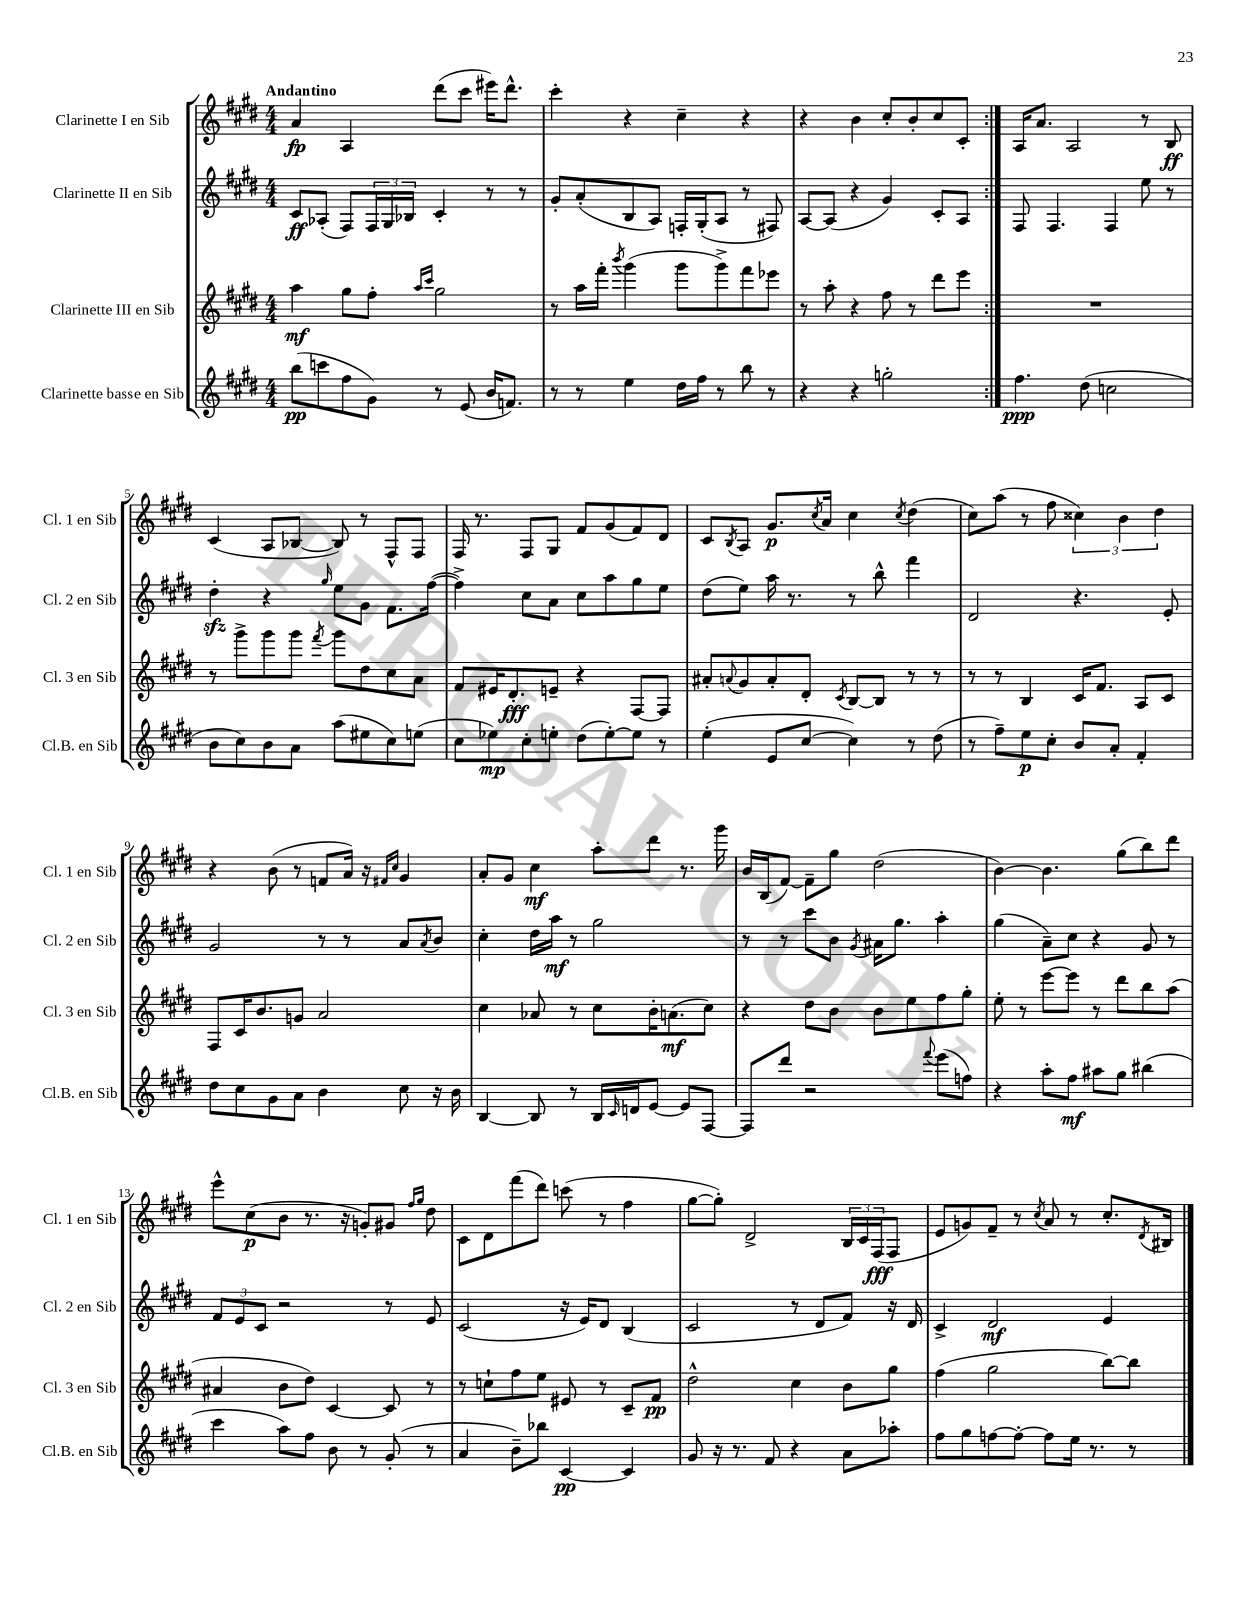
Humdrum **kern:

**kern	**kern	**kern	**kern
*staff4	*staff3	*staff2	*staff1
*clefG2	*clefG2	*clefG2	*clefG2
*k[f#c#g#d#]	*k[f#c#g#d#]	*k[f#c#g#d#]	*k[f#c#g#d#]
*M4/4	*M4/4	*M4/4	*M4/4
(8bb	4aa	8c#	4a
8ccc	.	(8A-'	.
8ff#	8gg#	8F#)	4A
8g#)	8ff#'	24F#	.
.	.	24G#	.
.	.	24B-	.
.	16qqaa	.	.
.	16qqccc#	.	.
8r	2gg#	4c#'	(8ddd#
(8e	.	.	8ccc#
16b	.	8r	16eee#)
8.f)	.	.	8.ddd#^^
.	.	8r	.
=	=	=	=
8r	8r	8g#'	4ccc#'
8r	16aa	(8a'	.
.	16fff#'	.	.
.	8qbbb	.	.
4ee	(4ggg#	8B	4r
.	.	8A)	.
16dd#	8ggg#	16F'	4cc#~
16ff#	.	(16G#'	.
8r	8ggg#^)	8A	.
8bb	8fff#	8r	4r
8r	8eee-	8F#)	.
=	=	=	=
4r	8r	[8A	4r
.	8aa'	(8A]	.
4r	4r	4r	4b
2gg'	8ff#	4g#)	8cc#'
.	8r	.	8b'
.	8ddd#	8c#'	8cc#
.	8eee	8A	8c#'
=:|!	=:|!	=:|!	=:|!
4.ff#	1r	8F#	16A
.	.	.	8.a
.	.	4.F#	.
.	.	.	2A
(8dd#	.	.	.
2cc	.	4F#	.
.	.	8ee	8r
.	.	8r	8B
=	=	=	=
8b	8r	4dd#'	(4c#
8cc#)	8ggg#^	.	.
8b	8ggg#	4r	8A
8a	8ggg#	.	[8B-
.	8qfff#	16qqgg#	.
(8aa	8ggg#	8ee	8B-])
8ee#	8dd#	8g#	8r
8cc#)	8cc#	8.f#	8F#^^
(8ee	8a	.	8F#
.	.	([16ff#	.
=	=	=	=
8cc#	8f#	4ff#^])	16F#
.	.	.	8.r
8ee-)	16e#	.	.
.	8.d#'	.	.
8cc#'	.	8cc#	8F#
8ee'	8e~	8a	8G#
(8dd#	4r	8cc#	8f#
[8ee')	.	8aa	(8g#
8ee]	[8F#	8gg#	8f#)
8r	8F#]	8ee	8d#
=	=	=	=
(4ee'	8a#'	(8dd#	8c#
.	8qqa	.	8qB
.	8g#	8ee)	8A
8e	8a'	16aa	8.g#
.	.	8.r	.
[8cc#	8d#'	.	.
.	.	.	8qcc#
.	.	.	16a
.	8qc#	.	.
4cc#])	[8B	8r	4cc#
.	8B]	8bb^^	.
.	.	.	8qcc#
8r	8r	4fff#	(4dd#
(8dd#	8r	.	.
=	=	=	=
8r	8r	2d#	8cc#)
8ff#~)	8r	.	(8aa
8ee	4B	.	8r
8cc#'	.	.	8ff#
8b	16c#	4.r	6cc##)
.	8.f#	.	.
8a'	.	.	.
.	.	.	6b
4f#'	8A	.	.
.	.	.	6dd#
.	8c#	8e'	.
=	=	=	=
8dd#	8F#	2g#	4r
8cc#	16c#	.	.
.	8.b	.	.
8g#	.	.	(8b
8a	8g	.	8r
4b	2a	8r	8f
.	.	8r	16a)
.	.	.	16r
.	.	.	16qqf#
.	.	.	16qqcc#
8cc#	.	8a	4g#
.	.	8qa	.
16r	.	8b	.
16b	.	.	.
=	=	=	=
[4B	4cc#	4cc#'	8a'
.	.	.	8g#
8B]	8a-	16dd#	4cc#
.	.	16aa	.
8r	8r	8r	.
16B	8cc#	2gg#	8aa'
16qqc#	.	.	.
16d	.	.	.
[8e	16b'	.	8ddd#
.	(8.a	.	.
8e]	.	.	8.r
[8F#	8cc#)	.	.
.	.	.	16ggg#
=	=	=	=
8F#]	4r	8r	16b
.	.	.	(16B
8ddd#	.	8r	[8f#)
2r	8dd#	8ccc#	8f#~]
.	8b	8b	8gg#
.	.	8qg#	.
.	8b	16a#	(2dd#
.	.	8.gg#	.
.	8ee	.	.
8qqfff#	.	.	.
(8eee	8ff#	4aa'	.
8ff)	8gg#'	.	.
=	=	=	=
4r	8ee'	(4gg#	[4b)
.	8r	.	.
8aa'	[8eee	8a~)	4.b]
8ff#	8eee]	8cc#	.
8aa#	8r	4r	.
8gg#	8ddd#	.	(8gg#
(4bb#	8bb	8g#	8bb)
.	(8aa	8r	8ddd#
=	=	=	=
4ccc#	4a#	12f#	8eee^^
.	.	12e	.
.	.	.	(8cc#
.	.	12c#	.
8aa)	8b	2r	8b
8ff#	8dd#)	.	8.r
8b	[4c#	.	.
.	.	.	16r
8r	.	.	8g')
(8g#'	8c#]	8r	8g#
.	.	.	16qqff#
.	.	.	16qqgg#
8r	8r	8e	8dd#
=	=	=	=
4a	8r	(2c#	8c#
.	8cc`	.	8d#
8b~)	8ff#	.	(8fff#
8bb-	8ee	.	8ddd#)
[4c#	8e#	16r	(8ccc
.	.	16e)	.
.	8r	8d#	8r
4c#]	8c#~	(4B	4ff#
.	8f#	.	.
=	=	=	=
8g#	2dd#^^	2c#	[8gg#
16r	.	.	8gg#'])
8.r	.	.	.
.	.	.	2d#^
8f#	.	.	.
4r	4cc#	8r	.
.	.	8d#	.
8a	8b	8f#)	24B
.	.	.	24c#
.	.	.	(24F#
8aa-'	8gg#	16r	8F#
.	.	16d#	.
=	=	=	=
8ff#	(4ff#	4c#^	8e
8gg#	.	.	8g)
[8ff	2gg#	2d#	8f#~
8ff'_	.	.	8r
.	.	.	8qcc#
8ff]	.	.	8a
16ee	.	.	8r
8.r	.	.	.
.	[8bb)	4e	8.cc#'
8r	8bb]	.	.
.	.	.	8qd#
.	.	.	16B#
==	==	==	==
*-	*-	*-	*-
